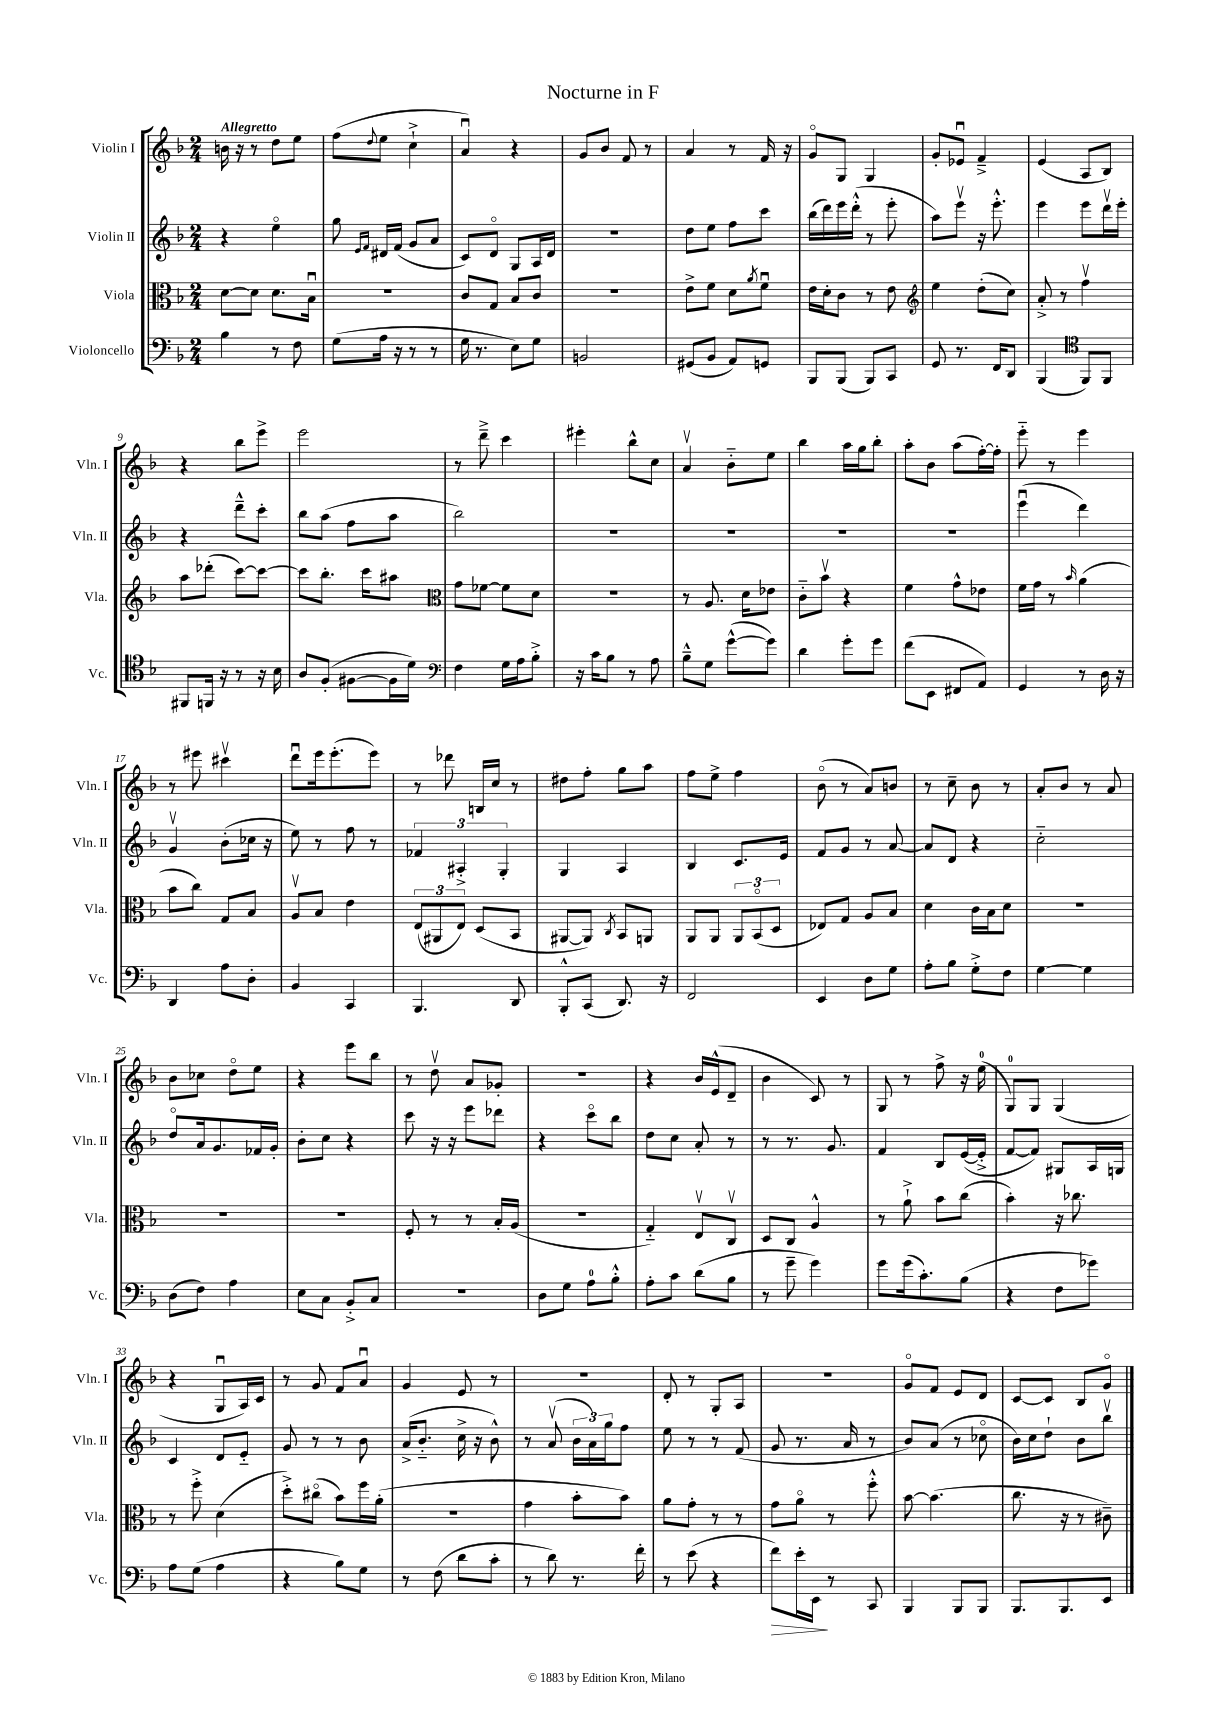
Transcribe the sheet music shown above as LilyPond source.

\header { title = "Nocturne in F" }
<<
\new StaffGroup <<
\new Staff = "s0" \with { instrumentName = "Violin I" shortInstrumentName = "Vln. I" } {
    \clef treble \key f \major \numericTimeSignature \time 2/4 \tempo "Allegretto"
    b'16 r16 r8 d''8 e''8 |
    f''8( \appoggiatura { d''8 } e''8 c''4-!-> |
    a'4\downbow) r4 |
    g'8 bes'8 f'8 r8 |
    a'4 r8 f'16 r16 |
    g'8\flageolet g8 g4 |
    g'8-. ees'8\downbow f'4---> |
    e'4( a8 bes8) |
    r4 bes''8 e'''8-> |
    e'''2 |
    r8 d'''8---> c'''4 |
    eis'''4-. bes''8-^ c''8 |
    a'4\upbow bes'8-_ e''8 |
    bes''4 a''16 g''16 bes''8-. |
    a''8-. bes'8 a''8( f''16~-.) f''16-. |
    e'''8-_ r8 e'''4 |
    r8 eis'''8 cis'''4\upbow |
    d'''8\downbow e'''16 e'''8.-.( e'''8) |
    r8 des'''8 b16 c''16 r8 |
    dis''8 f''8-. g''8 a''8 |
    f''8 e''8-> f''4 |
    bes'8\flageolet( r8 a'8) b'8 |
    r8 c''8-- bes'8 r8 |
    a'8-. bes'8 r8 a'8 |
    bes'8 ces''8 d''8\flageolet e''8 |
    r4 e'''8 bes''8 |
    r8 d''8\upbow a'8 ges'8-. |
    r2 |
    r4 bes'16 e'16-^( d'8-- |
    bes'4 c'8) r8 |
    g8 r8 f''8-> r16 e''16-0( |
    g8-0) g8 g4( |
    r4 g8\downbow a16) c'16 |
    r8 g'8 f'8 a'8\downbow |
    g'4 e'8 r8 |
    r2 |
    d'8-. r8 g8-. a8 |
    r2 |
    g'8\flageolet f'8 e'8 d'8 |
    c'8~ c'8 bes8 g'8\flageolet \bar "|." |
}
\new Staff = "s1" \with { instrumentName = "Violin II" shortInstrumentName = "Vln. II" } {
    \clef treble \key f \major \numericTimeSignature \time 2/4
    r4 e''4\flageolet |
    g''8 \grace { e'16 f'16 } dis'16 f'16( g'8 a'8 |
    c'8) d'8\flageolet g8 a16 d'16 |
    r2 |
    d''8 e''8 f''8 c'''8 |
    bes''16( d'''16) e'''16 d'''16-.-^( r8 e'''8-. |
    a''8) e'''8\upbow r16 e'''8.-.-^ |
    e'''4 e'''8 d'''16\upbow e'''16-. |
    r4 d'''8---^ c'''8-. |
    bes''8 a''8( f''8 a''8 |
    bes''2) |
    R2 |
    R2 |
    R2 |
    R2 |
    e'''4\downbow( d'''4) |
    g'4\upbow bes'8-.( ces''16 r16 |
    e''8) r8 f''8 r8 |
    \tuplet 3/2 { fes'4 ais4-.-> g4-. } |
    g4 a4 |
    bes4 c'8. e'16 |
    f'8 g'8 r8 a'8~ |
    a'8 d'8 r4 |
    c''2-_ |
    d''8\flageolet a'16 g'8. fes'16 g'16-. |
    bes'8-. c''8 r4 |
    c'''8 r16 r16 e'''8 des'''8 |
    r4 c'''8\flageolet bes''8 |
    d''8 c''8 a'8-. r8 |
    r8 r8. g'8. |
    f'4 bes8 e'16~( e'16-.-> |
    f'8~ f'8) gis8 a16 g16 |
    c'4 d'8 e'8-_ |
    g'8 r8 r8 bes'8 |
    a'16->( bes'8.-_ c''16-> r16 bes'8-^) |
    r8 a'8\upbow( \tuplet 3/2 { bes'16 a'16) g''16 } f''8 |
    e''8 r8 r8 f'8( |
    g'8 r8. a'16 r8 |
    bes'8) a'8( r8 ces''8\flageolet |
    bes'16) c''16 d''8-! bes'8 bes''8\upbow \bar "|." |
}
\new Staff = "s2" \with { instrumentName = "Viola" shortInstrumentName = "Vla." } {
    \clef alto \key f \major \numericTimeSignature \time 2/4
    d'8~ d'8 d'8. bes16\downbow |
    R2 |
    c'8 g8 bes8 c'8 |
    r2 |
    e'8-> f'8 d'8 \acciaccatura { a'8 } f'8\downbow |
    e'16 d'16-. c'8 r8 e'8 |
    \clef treble e''4 d''8-.( c''8) |
    a'8-.-> r8 f''4\upbow |
    a''8 des'''8-.( c'''8~) c'''8~ |
    c'''8 bes''8.-. c'''16 ais''8 |
    \clef alto g'8 fes'8~ fes'8 d'8 |
    r2 |
    r8 a8. d'16 ees'8 |
    c'8-_ bes'8\upbow r4 |
    f'4 g'8-^ ees'8 |
    f'16 g'16 r8 \grace { bes'16 } a'4( |
    bes'8 c''8) g8 bes8 |
    a8\upbow bes8 e'4 |
    \tuplet 3/2 { e8( ais,8 e8) } d8( bes,8 |
    ais,8~ ais,8) \acciaccatura { c8 } bes,8 a,8 |
    a,8 a,8 \tuplet 3/2 { a,8 bes,8\flageolet( d8 } |
    ees8) g8 a8 bes8 |
    d'4 c'16 bes16 d'8 |
    R2 |
    R2 |
    R2 |
    f8-. r8 r8 bes16-. a16( |
    R2 |
    g4-_) e8\upbow c8\upbow |
    d8 c8 a4-^ |
    r8 a'8-!-> bes'8 c''8( |
    bes'4-.) r16 ces''8. |
    r8 f''8-.-> d'4( |
    d''8-.->) cis''8\flageolet( bes'8) f''16 a'16-.( |
    R2 |
    g'4 bes'8-. bes'8) |
    a'8 g'8-. r8 r8 |
    g'8 a'8\flageolet r8 f''8-.-^ |
    bes'8~ bes'4.( |
    c''8. r16 r8 cis'8--) \bar "|." |
}
\new Staff = "s3" \with { instrumentName = "Violoncello" shortInstrumentName = "Vc." } {
    \clef bass \key f \major \numericTimeSignature \time 2/4
    bes4 r8 f8 |
    g8( a16 r16 r8 r8 |
    g16 r8. e8) g8 |
    b,2 |
    gis,8( bes,8 a,8) g,8 |
    bes,,8 bes,,8( bes,,8) c,8 |
    g,8 r8. f,16 d,8 |
    bes,,4( \clef tenor f,8) f,8 |
    fis,8 f,16 r16 r8 r16 bes16 |
    a8 f8-.( fis8~ fis16 d'16) |
    \clef bass f4 g16 a16 bes8-.-> |
    r16 c'16 bes8 r8 a8 |
    bes8---^ g8 g'8~-^( g'8) |
    d'4 g'8-. g'8 |
    f'8( e,8 fis,8 a,8) |
    g,4 r8 d16 r16 |
    d,4 a8 d8-. |
    bes,4 c,4 |
    bes,,4. d,8 |
    bes,,8-.-^ c,8( d,8.) r16 |
    f,2 |
    e,4 d8 g8 |
    a8-. bes8 g8-.-> f8 |
    g4~ g4 |
    d8( f8) a4 |
    e8 c8 bes,8-.-> c8 |
    R2 |
    d8 g8 a8-0 bes8-.-^ |
    a8-. c'8 d'8( bes8 |
    r8 g'8-- g'4) |
    g'8 g'16( c'8.-.) bes8( |
    r4 f8 ges'8) |
    a8 g8( a4 |
    r4 bes8) g8 |
    r8 f8( d'8 c'8-. |
    r8 d'8) r8. f'16-. |
    r8 e'8( r4 |
    f'8\>) e'16-. e,16\! r8 c,8 |
    bes,,4 bes,,8 bes,,8 |
    bes,,8. bes,,8. e,8 \bar "|." |
}
>>
>>
